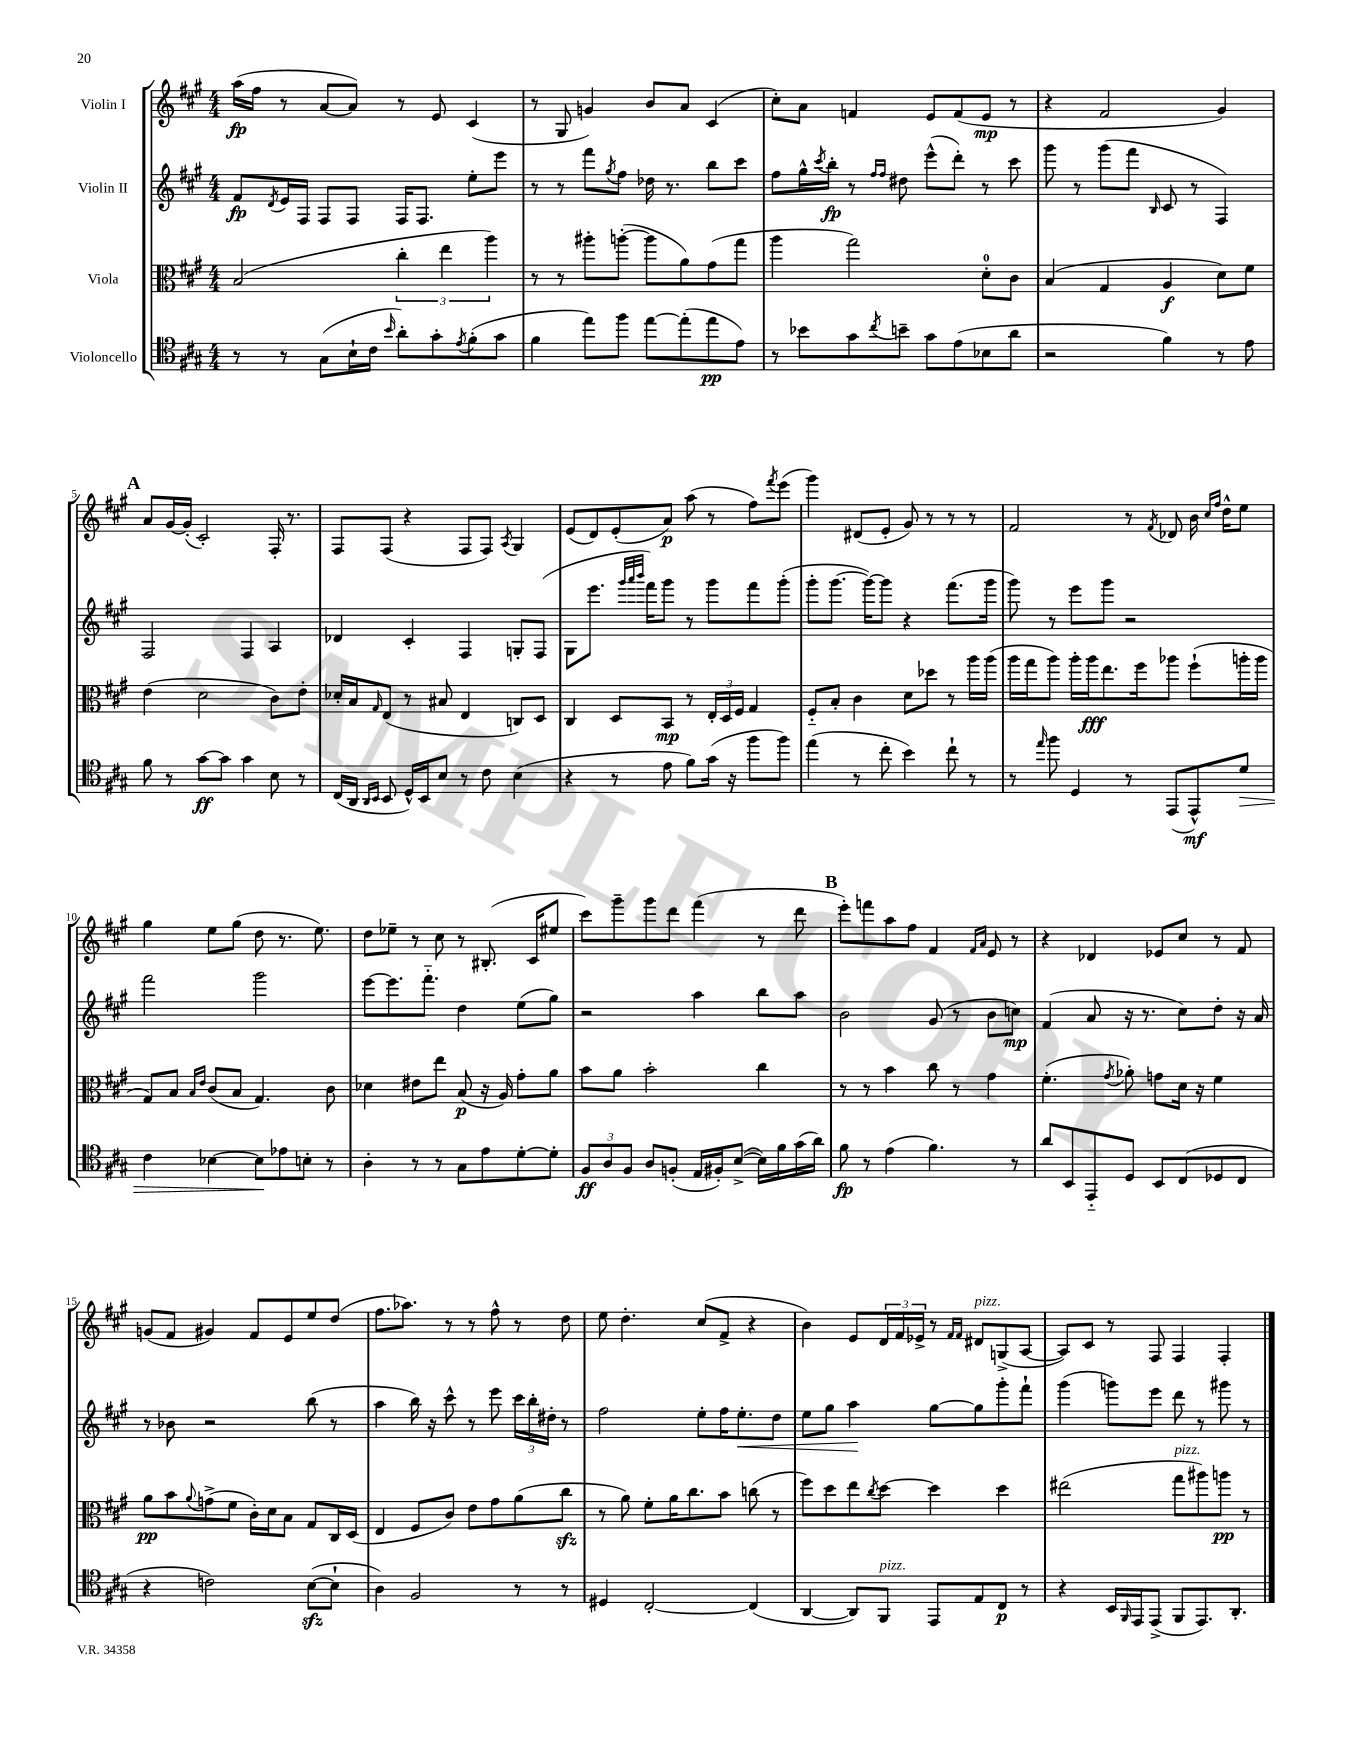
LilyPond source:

<<
\new StaffGroup <<
\new Staff = "s0" \with { instrumentName = "Violin I" } {
    \clef treble \key a \major \numericTimeSignature \time 4/4
    a''16\fp( fis''16 r8 a'8~ a'8) r8 e'8 cis'4( |
    r8 gis8 g'4) b'8 a'8 cis'4( |
    cis''8-.) a'8 f'4 e'8 f'8( e'8\mp r8 |
    r4 fis'2 gis'4) |
    \mark \markup { \bold "A" } a'8 gis'16~ gis'16-.( cis'2-.) fis16-. r8. |
    fis8 fis8( r4 fis8 fis8) \acciaccatura { a8 } gis4 |
    e'8( d'8) e'8-.( a'8\p) a''8( r8 fis''8) \acciaccatura { fis'''8 } e'''8( |
    gis'''4) dis'8( e'8-. gis'8) r8 r8 r8 |
    fis'2 r8 \acciaccatura { fis'8 } des'8 b'16 \grace { cis''16 fis''16 } d''16-^ e''8 |
    gis''4 e''8 gis''8( d''8 r8. e''8.) |
    d''8 ees''8-- r8 cis''8 r8 bis8.-.( cis'16 eis''8 |
    cis'''8) gis'''8-- gis'''8 d'''8 fis'''4( r8 d'''8 |
    \mark \markup { \bold "B" } e'''8-.) f'''8 a''8 fis''8 fis'4 \grace { fis'16 a'16 } e'8 r8 |
    r4 des'4 ees'8 cis''8 r8 fis'8 |
    g'8( fis'8 gis'4) fis'8 e'8 e''8 d''8( |
    fis''8. aes''8.) r8 r8 fis''8-^ r8 d''8 |
    e''8 d''4.-. cis''8( fis'8-> r4 |
    b'4) e'8 \tuplet 3/2 { d'16 fis'16 ees'16-> } r8 \grace { fis'16 fis'16 } dis'8^\markup { \italic "pizz." } g8->( a8~ |
    a8) cis'8 r8 fis8 fis4 fis4-. \bar "|." |
}
\new Staff = "s1" \with { instrumentName = "Violin II" } {
    \clef treble \key a \major \numericTimeSignature \time 4/4
    fis'8\fp \acciaccatura { d'8 } e'16 fis16 fis8 fis8 fis16 fis8. e''8-. e'''8 |
    r8 r8 fis'''8 \acciaccatura { gis''8 } fis''8 des''16 r8. b''8 cis'''8 |
    fis''8 gis''16-^ \acciaccatura { cis'''8 } b''16-.\fp r8 \grace { fis''16 fis''16 } dis''8 e'''8-^( d'''8-.) r8 cis'''8 |
    gis'''8 r8 gis'''8( fis'''8 \grace { b16 } cis'8 r8 fis4) |
    \mark \markup { \bold "A" } fis2 fis4 a4 |
    des'4 cis'4-. fis4 g8-. fis8( |
    gis8 e'''8. \grace { gis'''32 a'''32 b'''32 } fis'''16) gis'''8 r8 gis'''8 fis'''8 gis'''8-.( |
    gis'''8-. gis'''8.~ gis'''16~) gis'''8 r4 fis'''8.( gis'''16 |
    gis'''8) r8 e'''8 gis'''8 r2 |
    fis'''2 gis'''2 |
    e'''8~ e'''8. fis'''8.-_ d''4 e''8( gis''8) |
    r2 a''4 b''8 a''8 |
    \mark \markup { \bold "B" } b'2 gis'8( r8 b'8 c''8\mp) |
    fis'4( a'8 r16 r8. cis''8) d''8-. r16 a'16 |
    r8 bes'8 r2 b''8( r8 |
    a''4 b''16) r16 cis'''8-^ r8 e'''8 \tuplet 3/2 { cis'''16 b''16-. dis''16-. } r8 |
    fis''2 e''8-. fis''16 e''8.-.\< d''8 |
    e''8 gis''8 a''4\! gis''8~ gis''8 gis'''8-. fis'''8-! |
    gis'''4( g'''8) e'''8 d'''8 r8 gis'''8 r8 \bar "|." |
}
\new Staff = "s2" \with { instrumentName = "Viola" } {
    \clef alto \key a \major \numericTimeSignature \time 4/4
    b2( \tuplet 3/2 { cis''4-. e''4 a''4) } |
    r8 r8 ais''8-. a''8~-.( a''8 a'8) gis'8( gis''8 |
    a''4 gis''2) d'8-0-. cis'8 |
    b4( gis4 a4\f d'8) fis'8 |
    \mark \markup { \bold "A" } e'4( d'2 cis'8) e'8-. |
    des'16-. b16 \grace { gis16 } e8( r8 bis8 e4 c8) d8 |
    cis4 d8 b,8\mp r8 \tuplet 3/2 { e16-. d16 fis16 } gis4 |
    fis8-_ b8-. cis'4 d'8 des''8 r8 a''16 a''16( |
    a''16 gis''16 a''8) a''16-. a''16\fff e''8. fis''16 aes''8 fis''8-!( a''16-. a''16 |
    gis8) b8 \grace { b16 e'16 } cis'8( b8 gis4.) cis'8 |
    des'4 eis'8 e''8 b8\p( r16 a16) gis'8-. a'8 |
    b'8 a'8 b'2-. cis''4 |
    \mark \markup { \bold "B" } r8 r8 b'4 cis''8 r8 gis'4 |
    fis'4.-.( \acciaccatura { gis'8 } aes'8-.) g'8 d'16 r16 fis'4 |
    a'8\pp b'8 \appoggiatura { a'8 } g'8->( fis'8 cis'16-.) d'16 b8 gis8 cis16 d16( |
    e4 fis8 cis'8) e'8 gis'8 a'8( cis''8\sfz |
    r8 a'8) fis'8-. a'16 cis''8. b'8 c''8( r8 |
    fis''8) d''8 e''8 \acciaccatura { cis''8 } d''8~ d''4 d''4 |
    eis''2( gis''8^\markup { \italic "pizz." } ais''8) a''8\pp r8 \bar "|." |
}
\new Staff = "s3" \with { instrumentName = "Violoncello" } {
    \clef tenor \key a \major \numericTimeSignature \time 4/4
    r8 r8 gis8( b16-! cis'16 \grace { b'16 } a'8-.) gis'8-. \acciaccatura { e'8 } fis'8-.( gis'8 |
    fis'4 e''8) fis''8 e''8~ e''8-.( e''8\pp e'8) |
    r8 bes'8 gis'8 \acciaccatura { cis''8 } b'8-- gis'8 e'8( bes8 a'8 |
    r2 fis'4) r8 e'8 |
    \mark \markup { \bold "A" } fis'8 r8 gis'8~\ff gis'8 gis'4 b8 r8 |
    cis16( a,16 \grace { a,16 b,16 } b,8 d16-^) b,16 b8 r8 cis'8 b4( |
    r4 r8 e'8 fis'8) gis'16( r16 fis''8 fis''8) |
    e''4( r8 cis''8-. b'4) cis''8-! r8 |
    r8 \grace { e''16 } fis''8 d4 r8 e,8( e,8-^\mf) d'8\> |
    cis'4 bes4~ bes8\! ees'8 b8-. r8 |
    a4-. r8 r8 gis8 e'8 d'8~-. d'8-. |
    \tuplet 3/2 { fis8\ff a8 fis8 } a8 f8-.( e16 fis16-.) b8~->( b16) fis'16 gis'16( a'16) |
    \mark \markup { \bold "B" } fis'8\fp r8 e'4( fis'4.) r8 |
    a'8 b,8 e,8-_ d8 b,8 cis8( des8 cis8 |
    r4 c'2) b8~\sfz( b8-! |
    a4) fis2 r8 r8 |
    dis4 cis2~-. cis4( |
    a,4~ a,8) fis,8^\markup { \italic "pizz." } e,8 e8 cis8\p r8 |
    r4 b,16 \grace { fis,16 } e,16 e,8->( fis,8 e,8.) a,8.-. \bar "|." |
}
>>
>>
